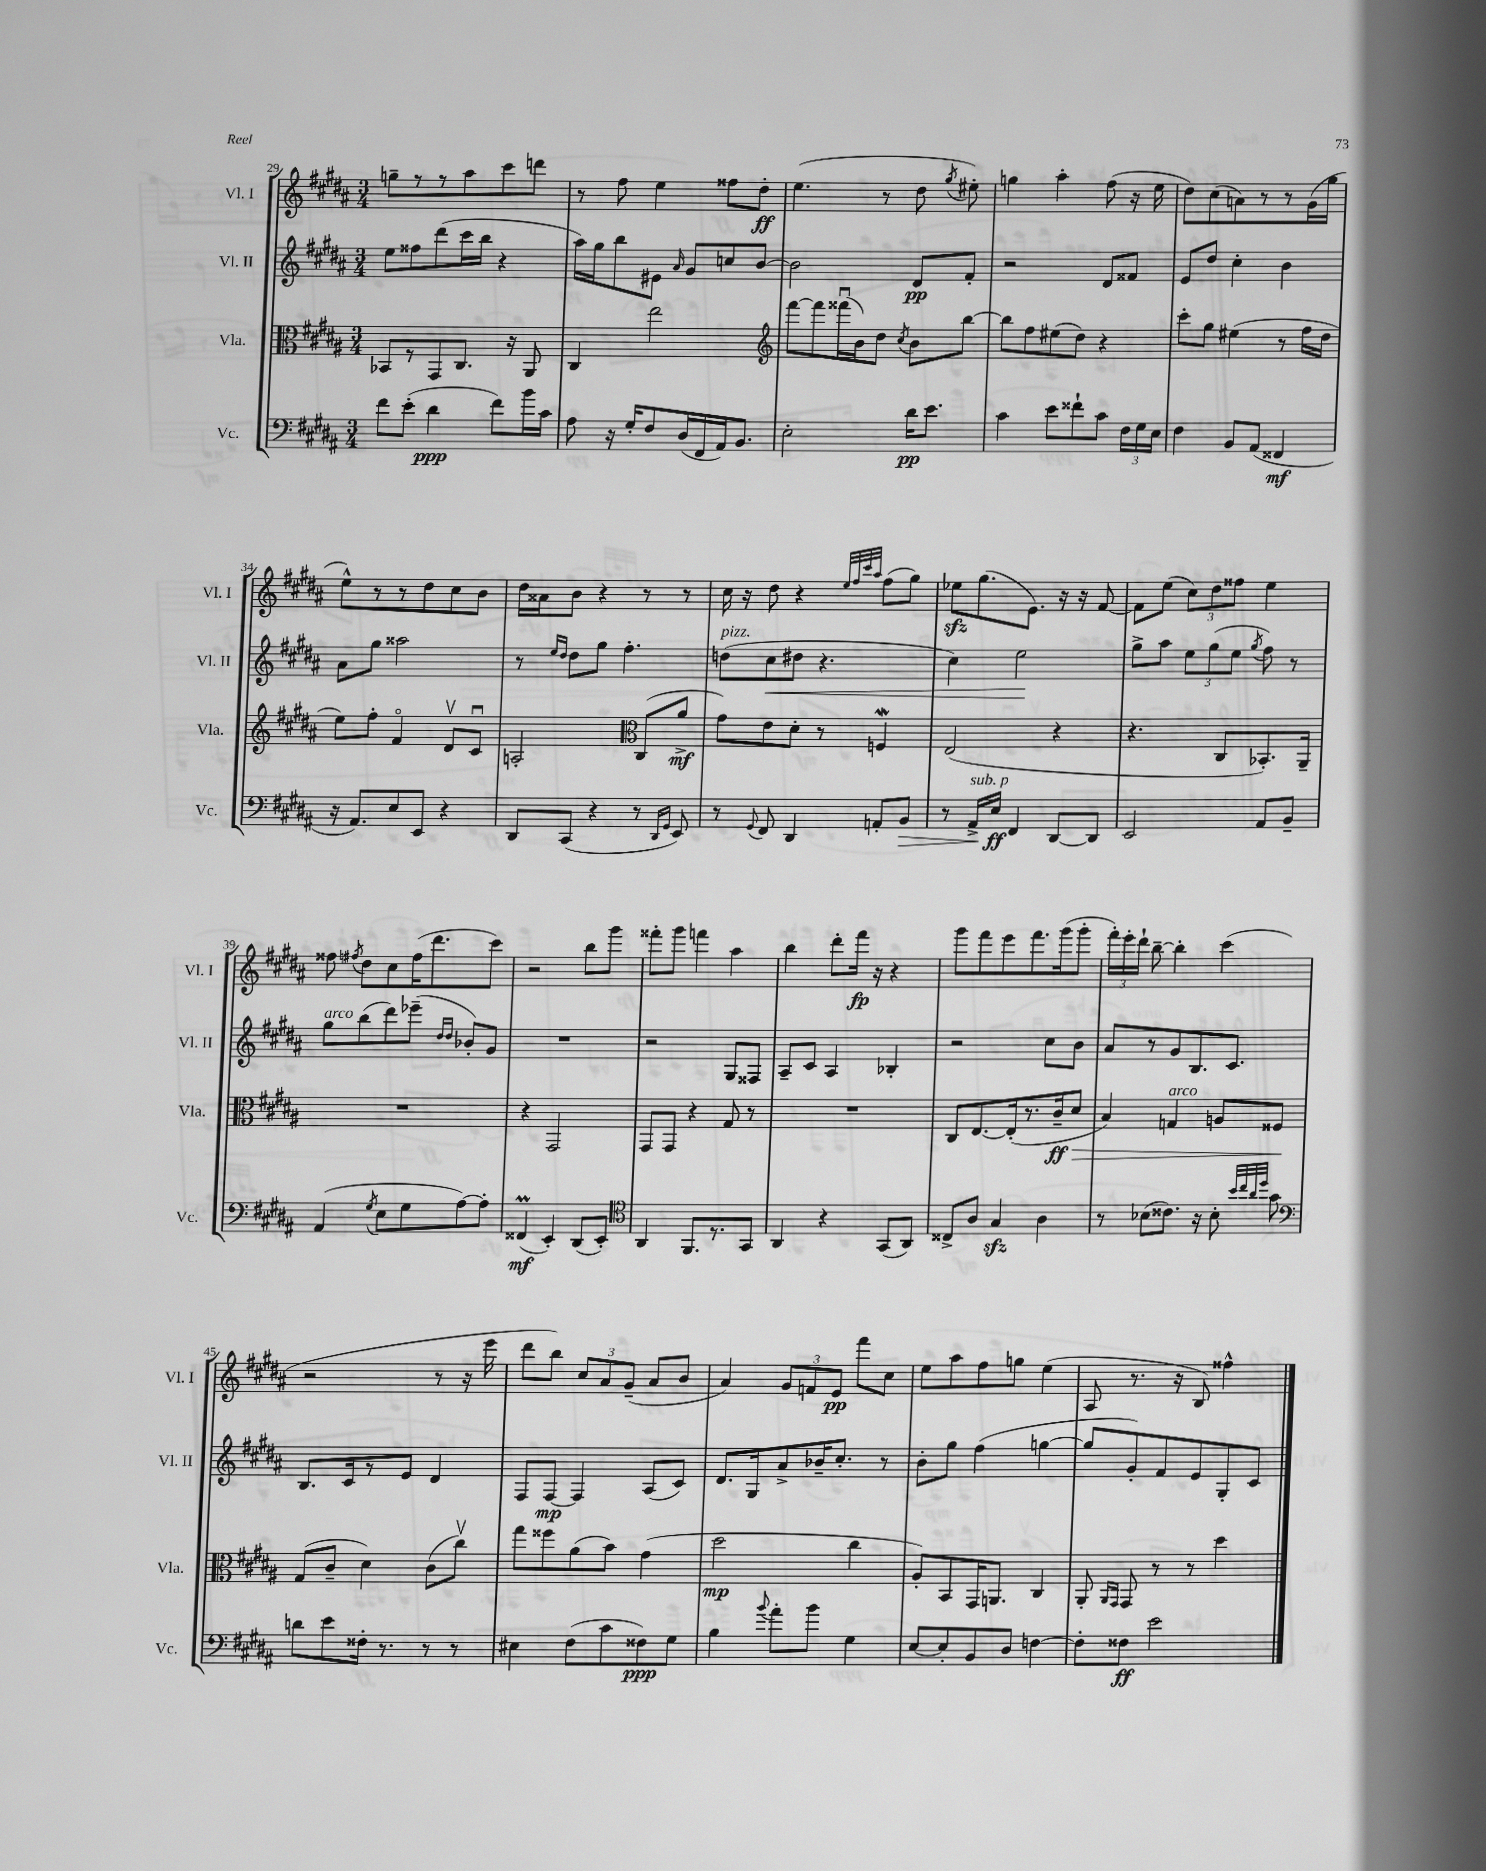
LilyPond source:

<<
\new StaffGroup <<
\new Staff = "s0" \with { instrumentName = "Vl. I" shortInstrumentName = "Vl. I" } {
    \clef treble \key b \major \numericTimeSignature \time 3/4
    \autoBeamOff g''8[-- r8 r8 ais''8 cis'''8 d'''8] |
    r8 fis''8 e''4 fisis''8[ dis''8]-.\ff |
    e''4.( r8 dis''8 \acciaccatura { gis''8 } eis''8-.) |
    g''4 ais''4-. fis''8( r16 e''16 |
    dis''8[) cis''8( a'8) r8 r8 gis'16( gis''16] |
    e''8[-^) r8 r8 dis''8 cis''8 b'8] |
    dis''16[ aisis'16 b'8] r4 r8 r8 |
    cis''16 r16 dis''8 r4 \grace { e''32[ fis''32 cis'''32 ais''32] } fis''8[( gis''8]) |
    ees''8[\sfz gis''8.( e'8.]) r16 r16 fis'8~ |
    fis'8[ e''8]( \tuplet 3/2 { cis''8[) dis''8 fisis''8] } e''4 |
    fisis''8 \acciaccatura { fis''8 } dis''8[ cis''8 fis''16( dis'''8. cis'''8]) |
    r2 b''8[ gis'''8] |
    fisis'''8[-. gis'''8] f'''4 ais''4 |
    b''4 dis'''8[-. fis'''16]\fp r16 r4 |
    gis'''8[ fis'''8 e'''8 fis'''8. gis'''16( gis'''8]-. |
    \tuplet 3/2 { fis'''16[-.) e'''16-. dis'''16]-! } b''8~-- b''4-. cis'''4( |
    r2 r8 r16 e'''16 |
    dis'''8[ b''8]) \tuplet 3/2 { cis''8[ ais'8 gis'8]--( } ais'8[ b'8] |
    ais'4) \tuplet 3/2 { gis'8[ f'8 e'8]\pp } fis'''8[ cis''8] |
    e''8[ ais''8 fis''8 g''8] e''4( |
    ais8 r8. r16 b8) fisis''4-^ \bar "|." |
}
\new Staff = "s1" \with { instrumentName = "Vl. II" shortInstrumentName = "Vl. II" } {
    \clef treble \key b \major \numericTimeSignature \time 3/4
    \autoBeamOff e''8[ fisis''8 dis'''8( cis'''16 b''16] r4 |
    ais''16[) gis''16 b''8 eis'8] \grace { ais'16 } gis'8[ c''8 b'8]~ |
    b'2 dis'8[\pp fis'8]-. |
    r2 dis'8[ fisis'8] |
    e'8[ dis''8] cis''4-. b'4 |
    ais'8[ gis''8] aisis''2 |
    r8 \grace { e''16[ dis''16] } dis''8[ gis''8] fis''4.-. |
    d''8[^\markup { \italic "pizz." }( cis''8\< dis''8] r4. |
    cis''4) e''2\! |
    gis''8[-> ais''8] \tuplet 3/2 { e''8[ gis''8( e''8] } \acciaccatura { gis''8 } fis''8) r8 |
    gis''8[^\markup { \italic "arco" } b''8( dis'''8) ees'''8]--( \grace { dis''16[ dis''16] } bes'8[-.) gis'8] |
    R2. |
    r2 gis8[ fisis8] |
    ais8[-- cis'8] ais4 bes4-. |
    r2 cis''8[ b'8] |
    ais'8[ r8 gis'8 b8. cis'8.] |
    b8.[ cis'16 r8 e'8] dis'4 |
    fis8[ fis8]~\mp fis4 ais8[( cis'8]) |
    dis'8.[ gis16 ais'8-> bes'16-- cis''8.]-. r8 |
    b'8[-. gis''8] fis''4( g''4~ |
    g''8[ gis'8-.) fis'8 e'8 gis8-. cis'8] \bar "|." |
}
\new Staff = "s2" \with { instrumentName = "Vla." shortInstrumentName = "Vla." } {
    \clef alto \key b \major \numericTimeSignature \time 3/4
    \autoBeamOff bes,8[ r8 gis,8 cis8.] r16 ais,8 |
    cis4 e''2 |
    \clef treble fis'''8[~ fis'''8 fisis'''16\downbow( b'16) dis''8] \acciaccatura { cis''8 } b'8[ b''8]~ |
    b''8[ fis''8 eis''8( dis''8]) r4 |
    cis'''8[-. gis''8] eis''4( r8 fis''16[ dis''16] |
    e''8[) fis''8]-. fis'4\flageolet dis'8[\upbow cis'8]\downbow |
    a2-. \clef alto cis8[( ais'8]->\mf |
    gis'8[) e'8 dis'8]-. r8 f4\mordent |
    e2( r4 |
    r4. cis8[ bes,8.-.) ais,16]-- |
    R2. |
    r4 gis,2 |
    gis,8[ gis,8] r4 gis8 r8 |
    R2. |
    cis8[ e8.~ e16-.( r8. cis'16--\ff\> dis'8] |
    b4) g4^\markup { \italic "arco" } a8[ fisis8]\! |
    gis8[( cis'8]-- dis'4) cis'8[( cis''8]\upbow) |
    gis''8[ fisis''8 ais'8( b'8]) gis'4( |
    dis''2\mp cis''4 |
    ais8[-.) b,8 gis,16 a,8.] cis4 |
    ais,8-. \grace { ais,16[ gis,16] } gis,8 r8 r8 dis''4 \bar "|." |
}
\new Staff = "s3" \with { instrumentName = "Vc." shortInstrumentName = "Vc." } {
    \clef bass \key b \major \numericTimeSignature \time 3/4
    \autoBeamOff fis'8[ e'8]-.( dis'4\ppp fis'8[) b'16 cis'16] |
    ais8 r16 gis16[-. fis8 dis16( fis,16 ais,16) b,8.] |
    e2-. dis'16[\pp e'8.] |
    cis'4 e'8[ fisis'8-! cis'8] \tuplet 3/2 { fis16[ gis16 e16] } |
    fis4 b,8[ ais,8]( fisis,4\mf |
    r16 ais,8.[) e8 e,8] r4 |
    dis,8[ cis,8]( r4 r8 \grace { dis,16[ gis,16] } e,8) |
    r8 \appoggiatura { gis,8 } fis,8 dis,4 a,8[-. b,8]\> |
    r8 ais,16[->^\markup { \italic "sub. p" } e16]\ff\! fis,4 dis,8[~ dis,8] |
    e,2 ais,8[ b,8]-- |
    ais,4( \acciaccatura { gis8 } e8[ gis8 ais8~) ais8]-. |
    fisis,4\prall\mf( e,4-.) dis,8[( e,8]-.) |
    \clef tenor ais,4 fis,8.[ r8. gis,8] |
    ais,4 r4 gis,8[( ais,8]) |
    cisis8[-> ais8] gis4\sfz ais4 |
    r8 bes8[( cisis'8.]) r16 bes8-. \grace { b'32[ cis''32 ais'32 dis''32] } gis'8 |
    \clef bass d'8[ e'8 fisis16]-. r8. r8 r8 |
    eis4 fis8[( cis'8 fisis8\ppp) gis8] |
    b4 \appoggiatura { b'8 } ais'8[-. b'8] gis4 |
    e8[~ e8-. b,8 dis8] f4~ |
    f8[-. fisis8]\ff e'2 \bar "|." |
}
>>
>>
\layout { \context { \Score currentBarNumber = #29 } }
